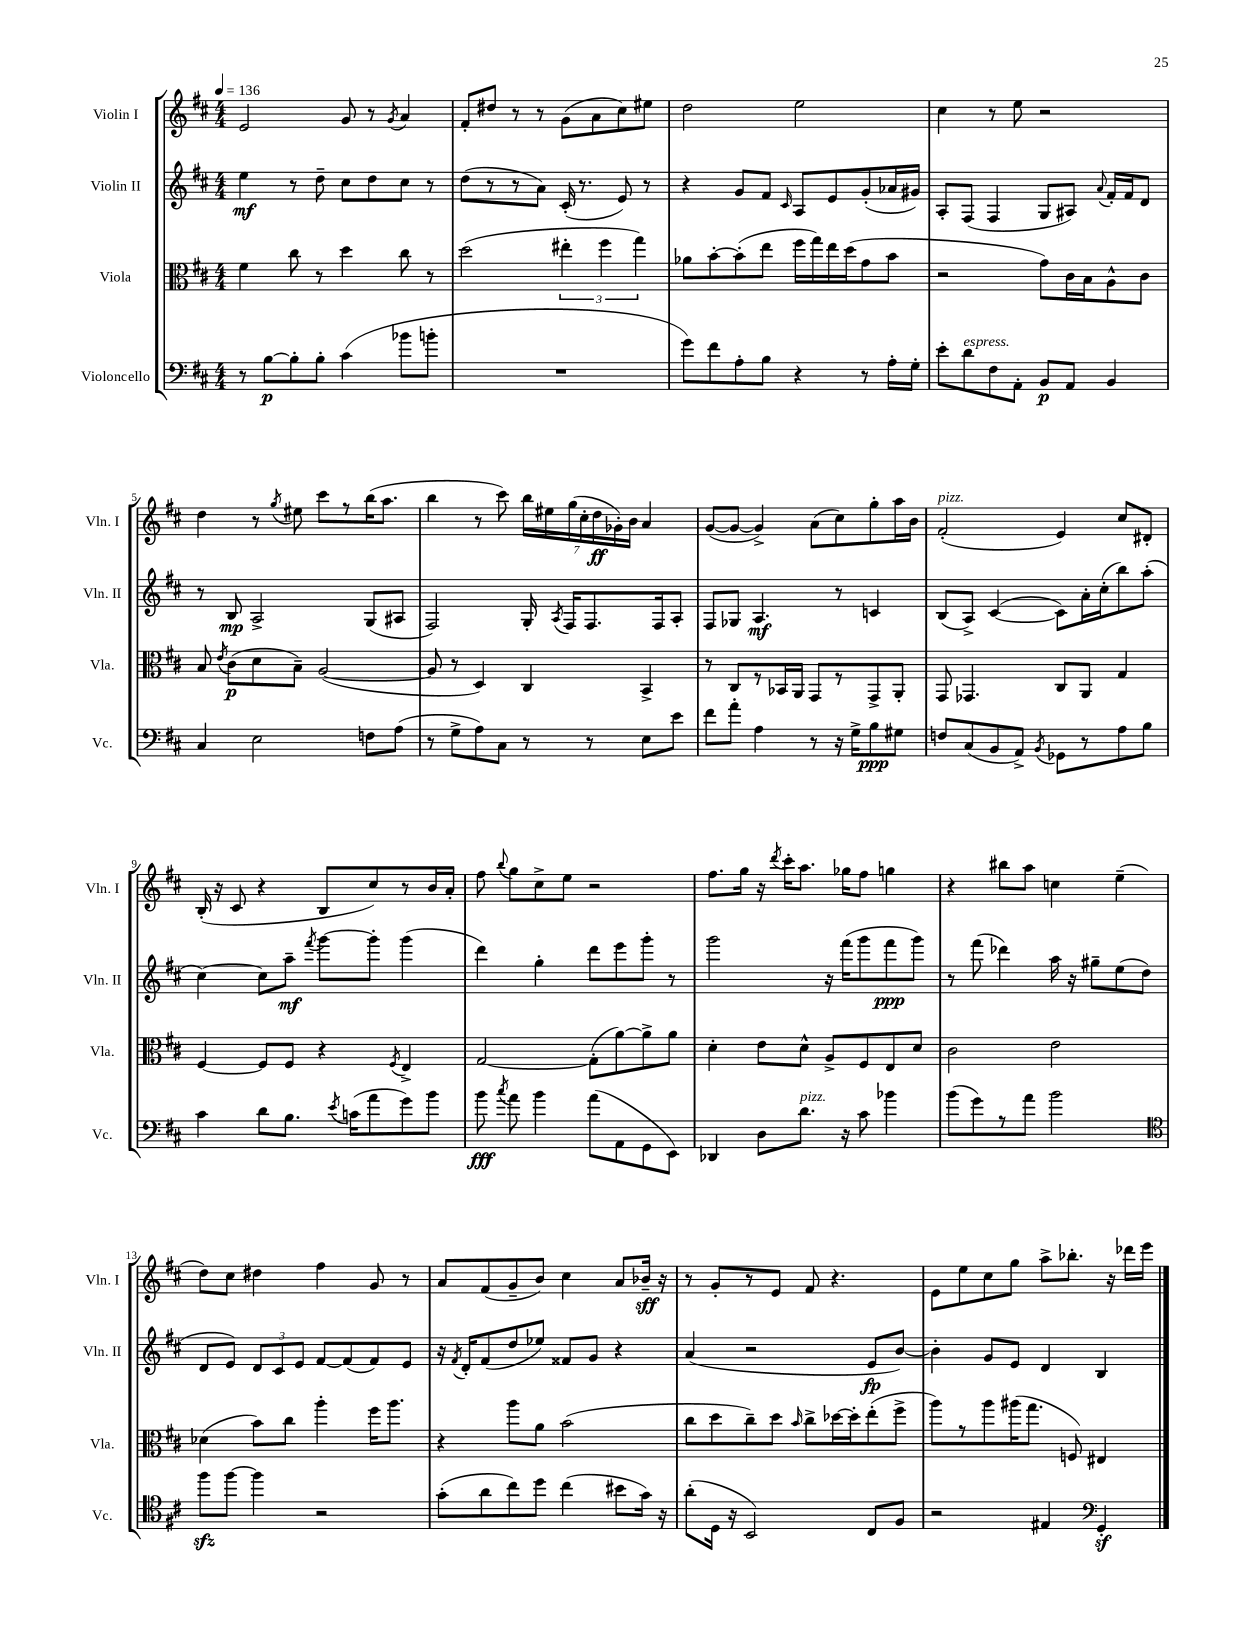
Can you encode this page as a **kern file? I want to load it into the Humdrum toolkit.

**kern	**kern	**kern	**kern
*staff4	*staff3	*staff2	*staff1
*clefF4	*clefC3	*clefG2	*clefG2
*k[f#c#]	*k[f#c#]	*k[f#c#]	*k[f#c#]
*M4/4	*M4/4	*M4/4	*M4/4
*MM136	*MM136	*MM136	*MM136
8r	4f#	4ee	2e
[8B	.	.	.
8B']	8cc#	8r	.
8B'	8r	8dd~	.
(4c#	4dd	8cc#	8g
.	.	8dd	8r
.	.	.	8qg
8b-	8cc#	8cc#	4a
8b'	8r	8r	.
=	=	=	=
1r	(2dd	(8dd	8f#'
.	.	8r	8dd#
.	.	8r	8r
.	.	8a)	8r
.	6ee#'	(16c#'	(8g
.	.	8.r	.
.	.	.	8a
.	6ff#	.	.
.	.	8e)	8cc#)
.	6gg)	.	.
.	.	8r	8ee#
=	=	=	=
8g)	8a-	4r	2dd
8f#	[8b'	.	.
8A'	(8b']	8g	.
8B	8ee	8f#	.
.	.	16qqc#	.
4r	16ff#	8A	2ee
.	16gg)	.	.
.	16ee	8e	.
.	(16dd	.	.
8r	8g	(8g'	.
16A'	8b	16a-	.
16G'	.	16g#)	.
=	=	=	=
8e'	2r	8A'	4cc#
8d	.	(8F#	.
8F#	.	4F#	8r
8AA'	.	.	8ee
8BB	8g)	8G	2r
8AA	16c#	8A#)	.
.	16B	.	.
.	.	8qqa	.
4BB	8A^^	16f#'	.
.	.	16f#	.
.	8c#	8d	.
=	=	=	=
4C#	8B	8r	4dd
.	8qe	.	.
.	(8c#	8B	.
2E	8d	2A^	8r
.	.	.	8qgg
.	8B~)	.	8ee#
.	([2A	.	8ccc#
.	.	.	8r
8F	.	(8G	(16bb
.	.	.	8.aa
(8A	.	8A#	.
=	=	=	=
8r	8A]	2F#)	4bb
8G^	8r	.	.
8A)	4D)	.	8r
8C#	.	.	8ccc#)
8r	4C#	16G'	28bb
.	.	.	28ee#
.	.	8qA	.
.	.	16F#	.
.	.	.	(28gg
.	.	.	28cc#'
8r	.	8.F#	.
.	.	.	28dd
.	.	.	28g-')
.	.	.	28b
8E	4BB^	.	4a
.	.	16F#	.
8e	.	8A'	.
=	=	=	=
8f#	8r	8F#	([8g
8a'	8C#	8G-	8g_
4A	8r	4.A	4g^])
.	16BB-	.	.
.	16AA	.	.
8r	8GG	.	(8a
16r	8r	8r	8cc#)
16G^	.	.	.
8B	8GG^	4c	8gg'
8G#	8AA'	.	16aa
.	.	.	16b
=	=	=	=
8F	8GG	(8B	(2f#'
(8C#	4.GG-	8A^)	.
8BB	.	([4c#	.
8AA^)	.	.	.
8qBB	.	.	.
8GG-	8C#	8c#])	4e)
8r	8AA	16a'	.
.	.	(16cc#'	.
8A	4G	8bb)	8cc#
8B	.	(8aa'	8d#'
=	=	=	=
4c#	[4F#	[4cc#)	(16B'
.	.	.	16r
.	.	.	8c#
8d	8F#]	8cc#]	4r
8.B	8F#	8aa~	.
.	.	8qfff#	.
.	4r	[8ggg	8B
8qe	.	.	.
(16c	.	.	.
8a	.	8ggg']	8cc#)
.	8qF#	.	.
8g)	4E^	(4ggg	8r
8b	.	.	16b
.	.	.	16a'
=	=	=	=
8b	[2G	4ddd)	8ff#
8qcc#	.	.	8qqbb
8a	.	.	8gg
4b	.	4gg'	8cc#^
.	.	.	8ee
(8a	(8G']	8ddd	2r
8AA	[8a)	8eee	.
8GG	8a^]	8ggg'	.
8EE)	8a	8r	.
=	=	=	=
4DD-	4d'	2ggg	8.ff#
.	.	.	16gg
8D	8e	.	16r
.	.	.	8qddd
.	.	.	16ccc#'
8.d	8d^^	.	8.aa
.	8A^	16r	.
16r	.	(16fff#	16gg-
8c#	8F#	8ggg	8ff#
4b-	8E	8fff#	4gg
.	8d	8ggg)	.
=	=	=	=
(8b	2c#	8r	4r
8g)	.	(8fff#	.
8r	.	4ddd-)	8bb#
8a	.	.	8aa
2b	2e	16aa	4cc
.	.	16r	.
.	.	8gg#~	.
.	.	(8ee	(4ee~
.	.	8dd	.
=	=	=	=
*clefC4	*	*	*
8ff#	(4d-	8d	8dd)
[8ff#	.	8e)	8cc#
4ff#]	8b)	12d	4dd#
.	.	12c#	.
.	8cc#	.	.
.	.	12e	.
2r	4aa'	[8f#	4ff#
.	.	(8f#]	.
.	16ff#	8f#)	8g
.	8.aa	.	.
.	.	8e	8r
=	=	=	=
(8g'	4r	16r	8a
.	.	8qf#	.
.	.	16d'	.
8a	.	(8f#	(8f#
8cc#)	8aa	8dd	8g~
8dd	8a	8ee-)	8b)
(4cc#	(2b	8f##	4cc#
.	.	8g	.
8b#	.	4r	8a
16g)	.	.	16b-~
16r	.	.	16r
=	=	=	=
(8a'	8cc#	(4a	8r
16D	8dd	.	8g'
16r	.	.	.
2BB)	8cc#~)	2r	8r
.	8dd	.	8e
.	16qqb	.	.
.	8cc#^	.	8f#
.	[16dd-	.	4.r
.	16dd-']	.	.
8C#	(8ee'	8e	.
8F#	8ff#^	[8b)	.
=	=	=	=
2r	8aa)	4b']	8e
.	8r	.	8ee
.	8aa	8g	8cc#
.	(16aa#	8e	8gg
.	8.gg	.	.
4E#	.	4d	8aa^
.	8F)	.	8.bb-'
*clefF4	*	*	*
4GG'	4E#	4B	.
.	.	.	16r
.	.	.	16ddd-
.	.	.	16eee
==	==	==	==
*-	*-	*-	*-
